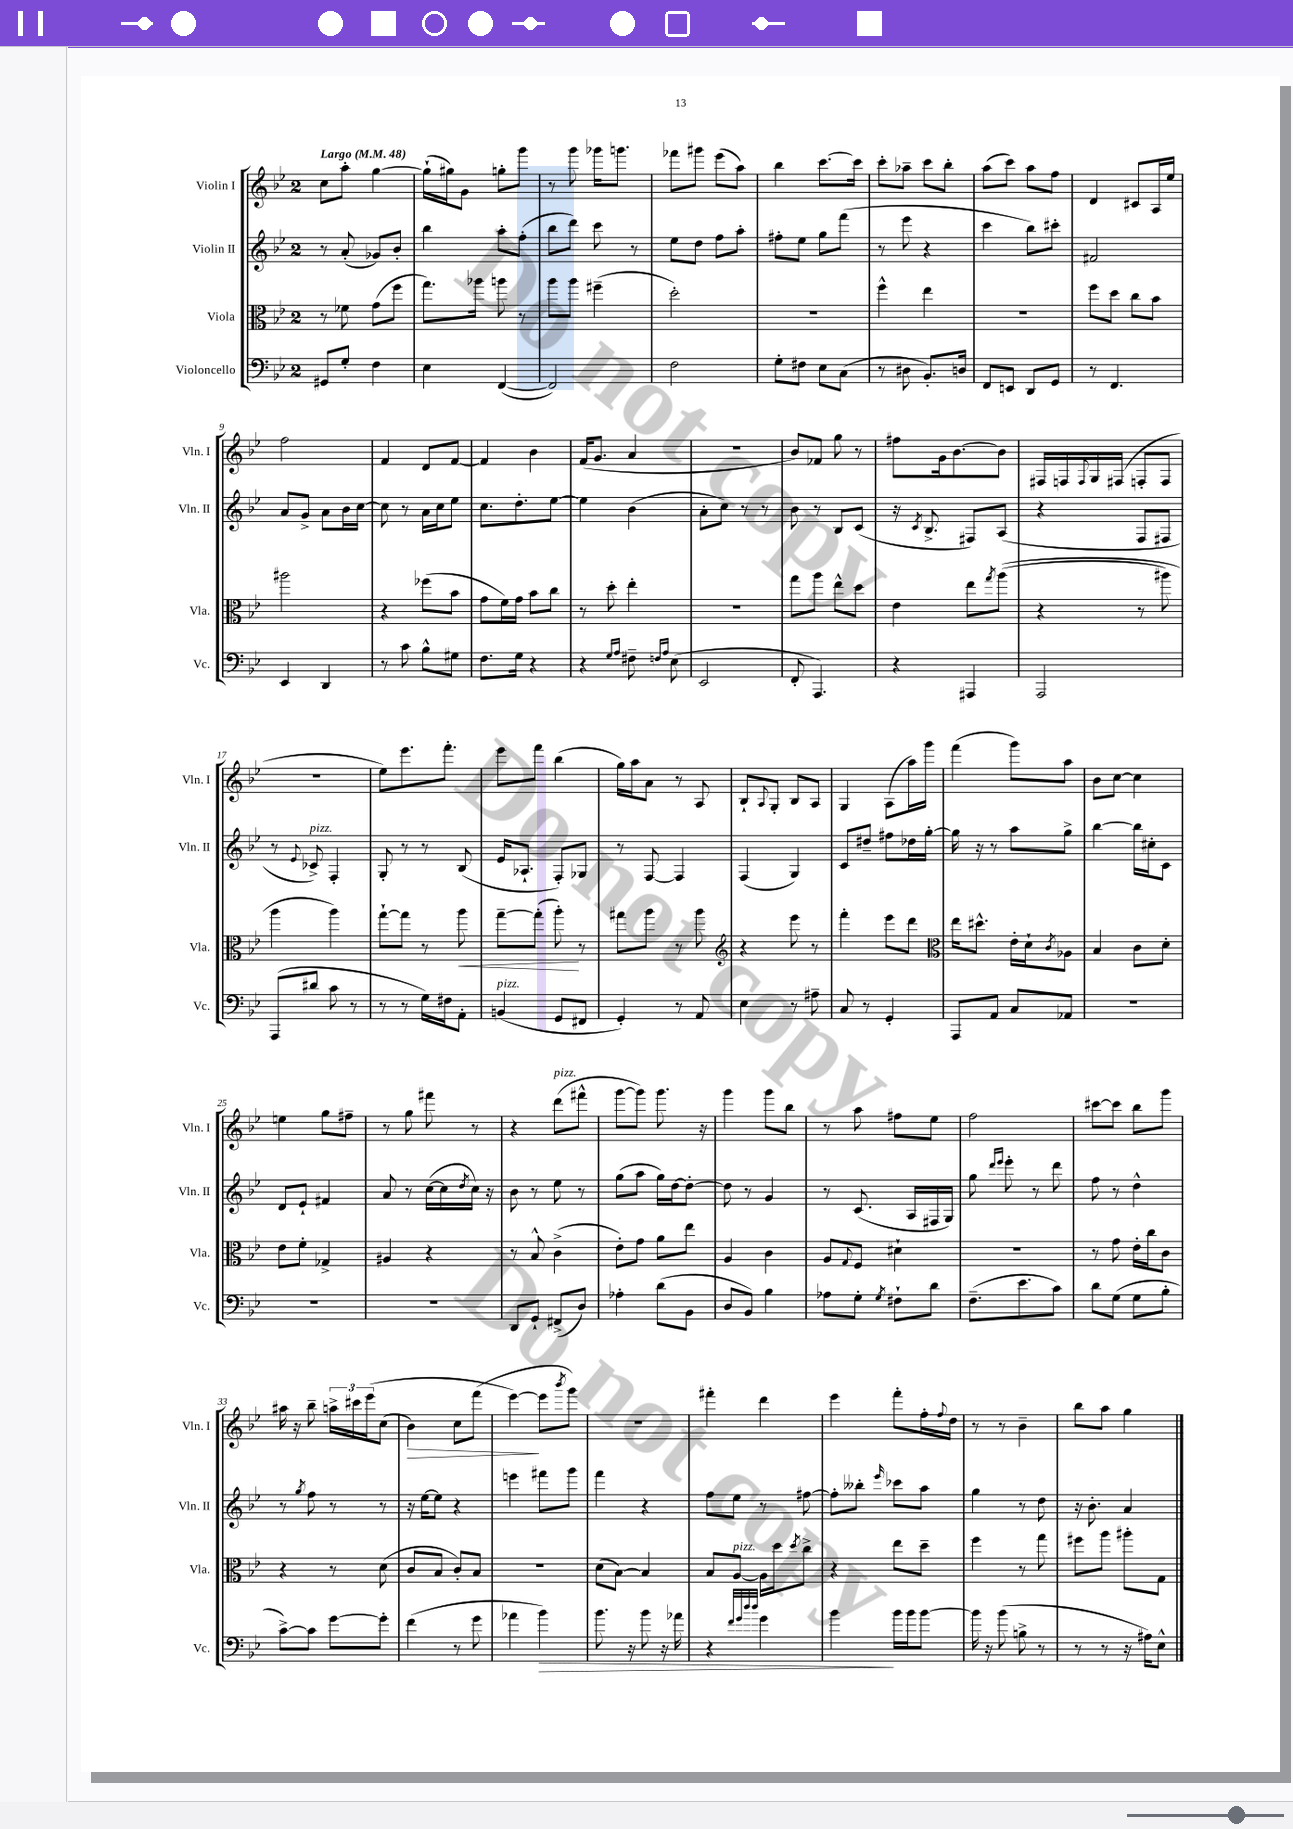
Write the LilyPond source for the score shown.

<<
\new StaffGroup <<
\new Staff = "s0" \with { instrumentName = "Violin I" shortInstrumentName = "Vln. I" } {
    \clef treble \key bes \major \once \override Staff.TimeSignature.style = #'single-digit \time 2/4 \tempo "Largo" 4 = 48
    c''8 a''8-. g''4~ |
    g''16-!( gis''16) g'8 g''8-. g'''8 |
    r8 g'''8 ges'''16 g'''8. |
    fes'''8 gis'''8 ees'''8( a''8) |
    bes''4 c'''8.~ c'''16 |
    c'''8-. aes''8-- c'''8 bes''8-. |
    a''8( c'''8) a''8 f''8 |
    d'4 cis'8 a16 ees''16 |
    f''2 |
    f'4 d'8 f'8~ |
    f'4 bes'4 |
    f'16( g'8. a'4 |
    r2 |
    bes'8) fes'8 g''8 r8 |
    fis''8 g'16 bes'8.~ bes'8 |
    fis16 f16 \appoggiatura { f8 } g16 fis16( f8-. f8 |
    r2 |
    ees''8) ees'''8. f'''8.-. |
    ees'''8 f'''8 bes''4( |
    g''16) a''16 a'8 r8 a8 |
    bes8-! \appoggiatura { a8 } g8-. bes8 a8 |
    g4 a8( a''16) g'''16 |
    f'''4( g'''8) a''8 |
    bes'8 c''8~ c''4 |
    e''4 g''8 fis''8-- |
    r8 g''8 fis'''8 r8 |
    r4 d'''8^\markup { \italic "pizz." }( fis'''8-^ |
    g'''8~ g'''8) g'''8. r16 |
    g'''4 g'''8 bes''8 |
    r8 a''8 fis''8 ees''8 |
    f''2 |
    cis'''8~ cis'''8 bes''8 g'''8 |
    ais''16 r16 bes''8-- \tuplet 3/2 { a''16-> cis'''16 ees'''16\( } c''8( |
    bes'4\>) c''8 f'''8( |
    ees'''4~\!\) ees'''8 \acciaccatura { bes'''8 } g'''8) |
    R2 |
    fis'''4-. d'''4 |
    ees'''4 f'''8-. f''16-. \appoggiatura { f''8 } d''16 |
    r8 r8 bes'4-- |
    bes''8 a''8 g''4 \bar "|." |
}
\new Staff = "s1" \with { instrumentName = "Violin II" shortInstrumentName = "Vln. II" } {
    \clef treble \key bes \major \once \override Staff.TimeSignature.style = #'single-digit \time 2/4
    r8 a'8-.( ges'8) bes'8-. |
    bes''4 a''8-. f''8-.( |
    bes''8 d'''8) c'''8 r8 |
    ees''8 d''8 f''8 a''8-. |
    fis''8-. ees''8 g''8 f'''8( |
    r8 ees'''8 r4 |
    c'''4 bes''8) cis'''8-. |
    fis'2 |
    a'8 g'8-> a'8 bes'16 c''16~ |
    c''8 r8 a'16 c''16 ees''8 |
    c''8. d''8.-. ees''8~ |
    ees''4 bes'4( |
    a'8-. c''8) r8 r8 |
    bes'8 r8 bes8 c'8( |
    r16 \acciaccatura { c'8 } bes8.-> fis8) a8( |
    r4 f8 fis8 |
    r8 \appoggiatura { ees'8 } ces'8->^\markup { \italic "pizz." }) f4-. |
    g8-. r8 r8 bes8( |
    ees'16 aes8.-! f8-.) ges8 |
    r8 f8~ f4 |
    f4( g4) |
    c'8 dis''8-- fis''8 des''16 g''16~-. |
    g''16 r16 r8 a''8 g''8-> |
    bes''4~ bes''16 cis''16-. c'8 |
    d'8 ees'8-! fis'4 |
    a'8 r8 c''16~( c''16 \acciaccatura { d''8 } c''16) r16 |
    bes'8 r8 ees''8 r8 |
    g''8( a''8 g''16) d''16~ d''8~-. |
    d''8 r8 g'4 |
    r8 c'8.( a16 fis16 g16) |
    g''8 \grace { d'''16 ees'''16 } ees'''8-. r8 d'''8 |
    f''8 r8 d''4-^ |
    r8 \acciaccatura { g''8 } f''8 r8 r8 |
    r16 ees''16~ ees''8 r4 |
    e'''4 fis'''8 g'''8 |
    f'''4 r4 |
    f''8 ees''8 r8 fis''8~ |
    fis''8-. beses''8-. \grace { ees'''16 } ces'''8 a''8 |
    g''4 r8 d''8 |
    r16 bes'8.-. a'4 \bar "|." |
}
\new Staff = "s2" \with { instrumentName = "Viola" shortInstrumentName = "Vla." } {
    \clef alto \key bes \major \once \override Staff.TimeSignature.style = #'single-digit \time 2/4
    r8 fes'8 g'8( f''8 |
    g''8.) aes''16 a''8 r8 |
    a''8 a''8 fis''4--( |
    d''2-.) |
    R2 |
    f''4-^ ees''4 |
    r2 |
    f''8 d''8 c''8 bes'8 |
    ais''2 |
    r4 fes''8( bes'8 |
    g'8 f'16) g'16 bes'8 c''8 |
    r8 d''8-. ees''4-. |
    R2 |
    g''8 a''8 ees''8-^ d''8 |
    ees'4 ees''8 \acciaccatura { g''8 } a''8(\( |
    r4 r8 ais''8) |
    a''4 a''4\) |
    g''8~-! g''8 r8 a''8\< |
    g''8~-- g''8-.( a''8-.\!) r8 |
    gis''8 a''8 r8 a''8 |
    \clef treble r4 ees'''8 r8 |
    f'''4-. ees'''8 d'''8 |
    \clef alto ees''16 dis''8.-^ ees'16-. d'16-! \acciaccatura { c'8 } aes8 |
    bes4 c'8 d'8-. |
    ees'8 f'8-. ges4-> |
    ais4 r4 |
    r8 bes8-^ c'4->( |
    ees'8-.) g'8 a'8 ees''8 |
    a4 c'4 |
    a8 \appoggiatura { g8 } f8 dis'4-! |
    R2 |
    r8 g'8 ees'16-. c''16 c'8 |
    r4 r8 d'8( |
    c'8 bes8 c'8-.) bes8 |
    r2 |
    d'8( bes8~) bes4 |
    bes8 a8~^\markup { \italic "pizz." } a16 d''16 \acciaccatura { d''8 } c''8-> |
    r4 ees''8 d''8-- |
    f''4 r8 g''8 |
    fis''8 a''8 ais''8-. g8 \bar "|." |
}
\new Staff = "s3" \with { instrumentName = "Violoncello" shortInstrumentName = "Vc." } {
    \clef bass \key bes \major \once \override Staff.TimeSignature.style = #'single-digit \time 2/4
    gis,8 g8-. f4 |
    ees4 f,4~( |
    f,2) |
    f2 |
    g8-. fis8 ees8 c8( |
    r8 dis8 bes,8.-.) d16 |
    f,8 e,8 d,8 g,8 |
    r8 f,4. |
    ees,4 d,4 |
    r8 c'8 bes8-^ gis8 |
    f8. g16 r4 |
    r4 \grace { g16 a16 } fis8-- \grace { f16 a16 } ees8( |
    ees,2 |
    f,8-. a,,4.) |
    r4 ais,,4 |
    a,,2 |
    a,,8( dis'8 c'8 r8 |
    r8 r8 g16) fis16 a,8-. |
    b,4^\markup { \italic "pizz." }( g,8 fis,8 |
    g,4-.) r8 a,8 |
    ees4 r8 ais8-- |
    c8 r8 g,4-. |
    a,,8 a,8 c8 aes,8 |
    R2 |
    R2 |
    R2 |
    d,8 g,8-! fis,8->( d8) |
    aes4-. d'8( bes,8 |
    d8 bes,8) bes4 |
    aes8 g8-. \acciaccatura { g8 } fis8-! d'8 |
    f8.--( ees'8. c'8) |
    d'8 g8( g8 bes8-. |
    c'8~->) c'8 g'8~ g'8-. |
    f'4( r8 g'8 |
    aes'4 bes'4\>) |
    bes'8. r16 bes'8 r16 aes'16 |
    r4 \grace { f'32 g'32 d''32 d''32 } g'4 |
    bes'4\! bes'16 bes'16 bes'8~ |
    bes'16 r16 bes'8( b8-> r8 |
    r8 r8 r16 ais16) ees8-^ \bar "|." |
}
>>
>>
